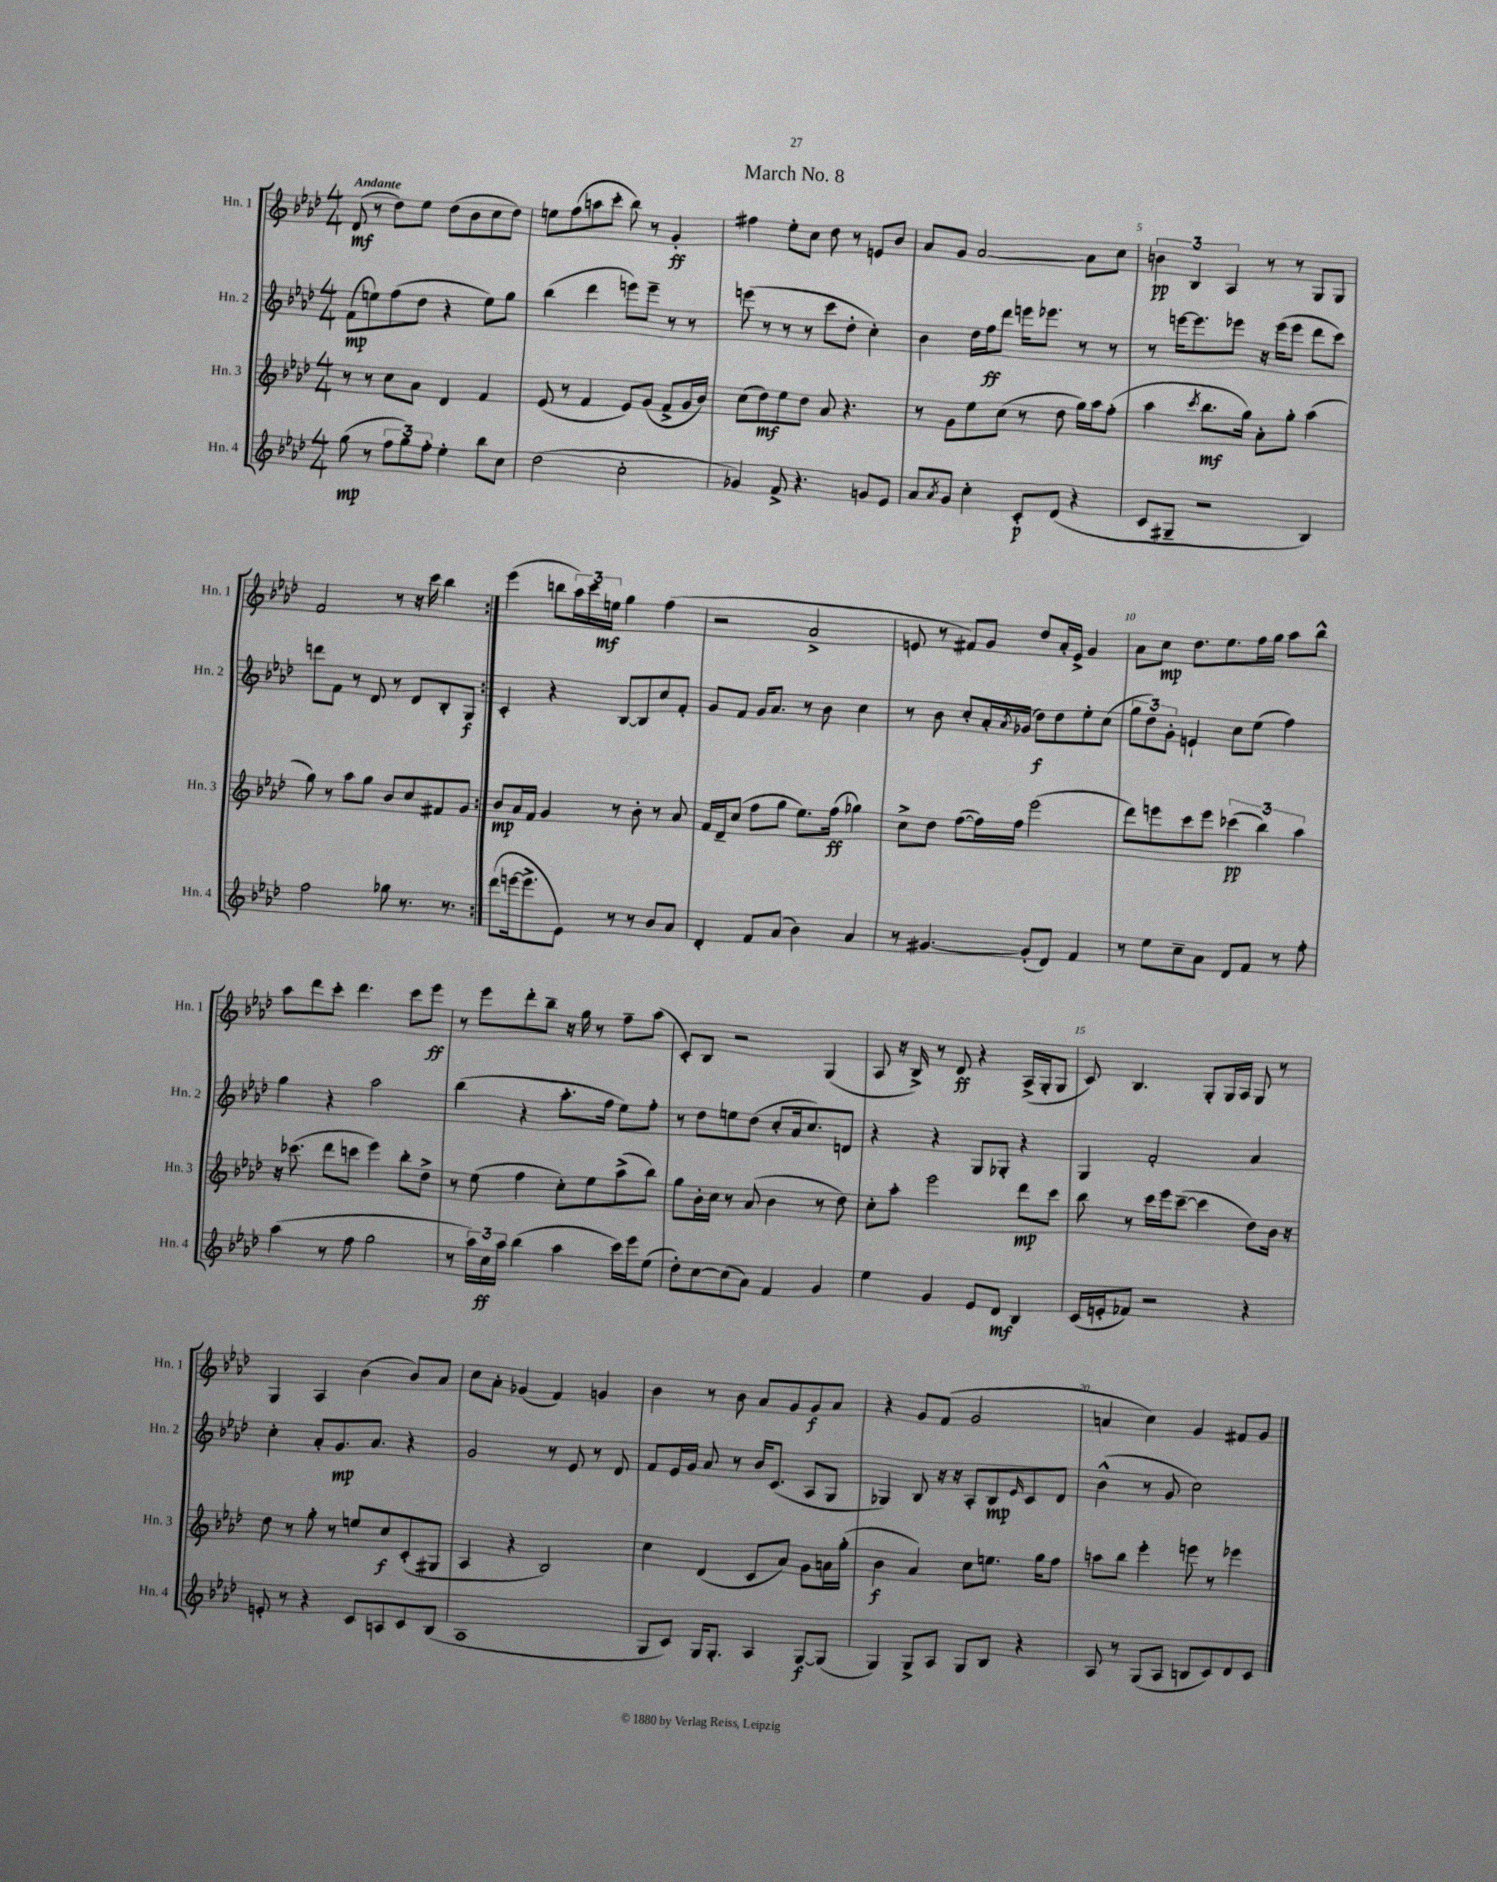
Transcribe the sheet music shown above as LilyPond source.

\header { title = "March No. 8" }
<<
\new StaffGroup <<
\new Staff = "s0" \with { instrumentName = "Hn. 1" shortInstrumentName = "Hn. 1" } {
    \clef treble \key aes \major \numericTimeSignature \time 4/4 \tempo "Andante"
    \repeat volta 2 { des'8\mf( r8 des''8) ees''8 des''8( bes'8 c''8 des''8) |
    e''8 f''8( a''8 c'''8-. bes''8) r8 g'4-.\ff |
    fis''4 ees''8-. c''8 des''8 r8 e'8 bes'8 |
    aes'8 g'8 aes'2~ aes'8 c''8 |
    \tuplet 3/2 { b'4\pp bes4 aes4 } r8 r8 g8 g8 |
    f'2 r8 r16 c'''16 bes''4 | }
    ees'''4( b''8 \tuplet 3/2 { aes''16) c'''16 e''16\mf } g''4 f''4( |
    r2 aes'2-> |
    e'8 r8 fis'8) g'8 des''8 aes'16-. e'16-> g'4 |
    aes'8 c''8\mp des''8. ees''8. f''16 g''16 aes''8 bes''8-^ |
    aes''8 des'''8 c'''8-. des'''4. c'''8 ees'''8\ff |
    r8 ees'''8 des'''8-. bes''8-- r16 g''16 r8 f''8-- aes''8( |
    c'8-.) bes8 r2 g4( |
    aes8 r16 bes16->) r8 des'8\ff r4 aes16->( g16-. g8 |
    c'8) bes4. g8-. g16 aes16 g8 r8 |
    g4 aes4 bes'4( bes'8) aes'8 |
    c''8 aes'8-. ges'4( f'4) g'4 |
    bes'4 r8 bes'8 aes'8 g'8 g'8\f aes'8 |
    r4 g'8 f'8( g'2 |
    a'4 c''4) g'4 fis'8 g'8 \bar "|." |
}
\new Staff = "s1" \with { instrumentName = "Hn. 2" shortInstrumentName = "Hn. 2" } {
    \clef treble \key aes \major \numericTimeSignature \time 4/4
    \repeat volta 2 { f'8\mp( e''8) f''8( des''8 r4 e''8) g''8 |
    bes''4( des'''4 e'''8) e'''8-- r8 r8 |
    e'''8( r8 r8 r8 c'''8 des''8-. c''4-.) |
    bes'4 des''16 f''16\ff des'''8 e'''16 ees'''8. r8 r8 |
    r8 e'''16~ e'''8. ees'''8 r16 ees'''16( ees'''8 des'''8 c'''8) |
    d'''8 f'8 r8 des'8 r8 des'8 bes8-. g8\f | }
    c'4-. r4 bes8~ bes8 c''8 f'8-. |
    g'8 f'8 g'16 aes'8. r8 bes'8 c''4 |
    r8 bes'8 c''8-. aes'16-. \acciaccatura { aes'8 } ges'16( des''8\f) des''8 ees''8-. c''8( |
    \tuplet 3/2 { g''8 des''8) g'8-. } e'4-! c''8 ees''8( f''4) |
    g''4 r4 aes''2 |
    bes''4( r4 aes''8.-. f''16 ees''8) f''8-. |
    r8 des''8 e''8 des''8( c''8-. aes'16 c''8.) d'8 |
    r4 r4 g8 ges8-. r4 |
    g4 f'2-. aes'4 |
    c''4-. aes'8-. g'8.\mp aes'8. r4 |
    g'2 r8 ees'8 r8 des'8 |
    f'8 ees'16 g'16 aes'8 r8 bes'16 c'8.( aes8 g8 |
    ges4) bes8 r16 r16 aes8-. bes8\mp \grace { ees'16 } c'8 des'8 |
    bes'4-^( r8 g'8 c''2) \bar "|." |
}
\new Staff = "s2" \with { instrumentName = "Hn. 3" shortInstrumentName = "Hn. 3" } {
    \clef treble \key aes \major \numericTimeSignature \time 4/4
    \repeat volta 2 { r8 r8 c''8 aes'8 des'4 f'4 |
    ees'8( r8 f'4 ees'8) g'8( f'8-> g'16 bes'16) |
    c''8( des''8\mf) ees''8 des''8 aes'8 r4. |
    r8 g'8 ees''8 c''8( r8 des''8 g''16) aes''16 f''8-.( |
    aes''4 \acciaccatura { c'''8 } bes''8.\mf g''16) aes'8-. g''8-. aes''4( |
    g''8) r8 aes''8 g''8 bes'8 c''8 fis'8 g'8 | }
    bes'8\mp aes'16 f'16 g'4 r8 bes'8-. r8 aes'8 |
    f'16 des'16-- c''8( f''8 g''8 ees''8.) f''16\ff( ges''4) |
    c''8-> des''8 f''8~( f''16) f''16 ees'''2( |
    des'''8) e'''8 c'''8 e'''8 \tuplet 3/2 { ces'''4\pp( bes''4) aes''4 } |
    r16 ces'''8.( des'''8 c'''8 ees'''4) bes''8-. des''8-> |
    r8 ees''8( f''4 c''8-.) ees''8 aes''8->( bes''8) |
    g''8 bes'16-. c''16 r8 aes'8( bes'4 r8 des''8) |
    c''8-. aes''8-. ees'''2 des'''8\mp c'''8 |
    bes''8 r8 c'''16 ees'''16 c'''8~--( c'''4 des''8) bes'16 r16 |
    des''8 r8 g''8-. r8 e''8 c''8\f c'8-.( gis8 |
    aes4 r4 bes2) |
    c''4 des'4( c'8 aes'8) g'8 a'16 g''16-.( |
    bes'4\f aes'4) c''8 e''8. g''16 f''8 |
    a''8 bes''8 ees'''4-. e'''8 r8 ees'''4 \bar "|." |
}
\new Staff = "s3" \with { instrumentName = "Hn. 4" shortInstrumentName = "Hn. 4" } {
    \clef treble \key aes \major \numericTimeSignature \time 4/4
    \repeat volta 2 { g''8\mp( r8 \tuplet 3/2 { f''8 g''8) f''8-. } ees''4-. bes''8 c''8 |
    des''2( c''2-. |
    ges'4) f'8-> r4. g'8 ees'8 |
    aes'8 \acciaccatura { aes'8 } g'8 c''4-. c'8-.\p des'8( r4 |
    c'8 gis8-- r2 bes4) |
    f''2 ges''8 r8. r8. | }
    des'''8( e'''16~ e'''8.-> ees'8) r8 r8 bes'8 aes'8 |
    des'4-. f'8 aes'8( bes'4) aes'4 |
    r8 gis'4.~ gis'8-.( des'8) f'4 |
    r8 ees''8 c''8-- aes'8 des'8 f'8 r8 f''8-. |
    aes''4( r8 f''8 g''2 |
    r8 \tuplet 3/2 { aes''16) c''16\ff aes''16 } bes''4( aes''4 c'''16) ees'''16 ees''8( |
    des''8-.) c''8~ c''8( aes'8) f'4 g'4 |
    ees''4 g'4 ees'8 des'8\mf bes4 |
    c'16( e'16-. fes'8) r2 r4 |
    e'8-. r8 r4 c'8 a8 c'8 bes8( |
    aes1 |
    g8 c'8) g16 g8.-. aes4 g8~\f g8( |
    g4) g8-> aes8 g8 bes8 r4 |
    aes8 r8 g8( aes8 b8 c'8) des'8 c'8 \bar "|." |
}
>>
>>
\layout { \context { \Score \override BarNumber.break-visibility = ##(#f #t #t) barNumberVisibility = #(every-nth-bar-number-visible 5) } }
